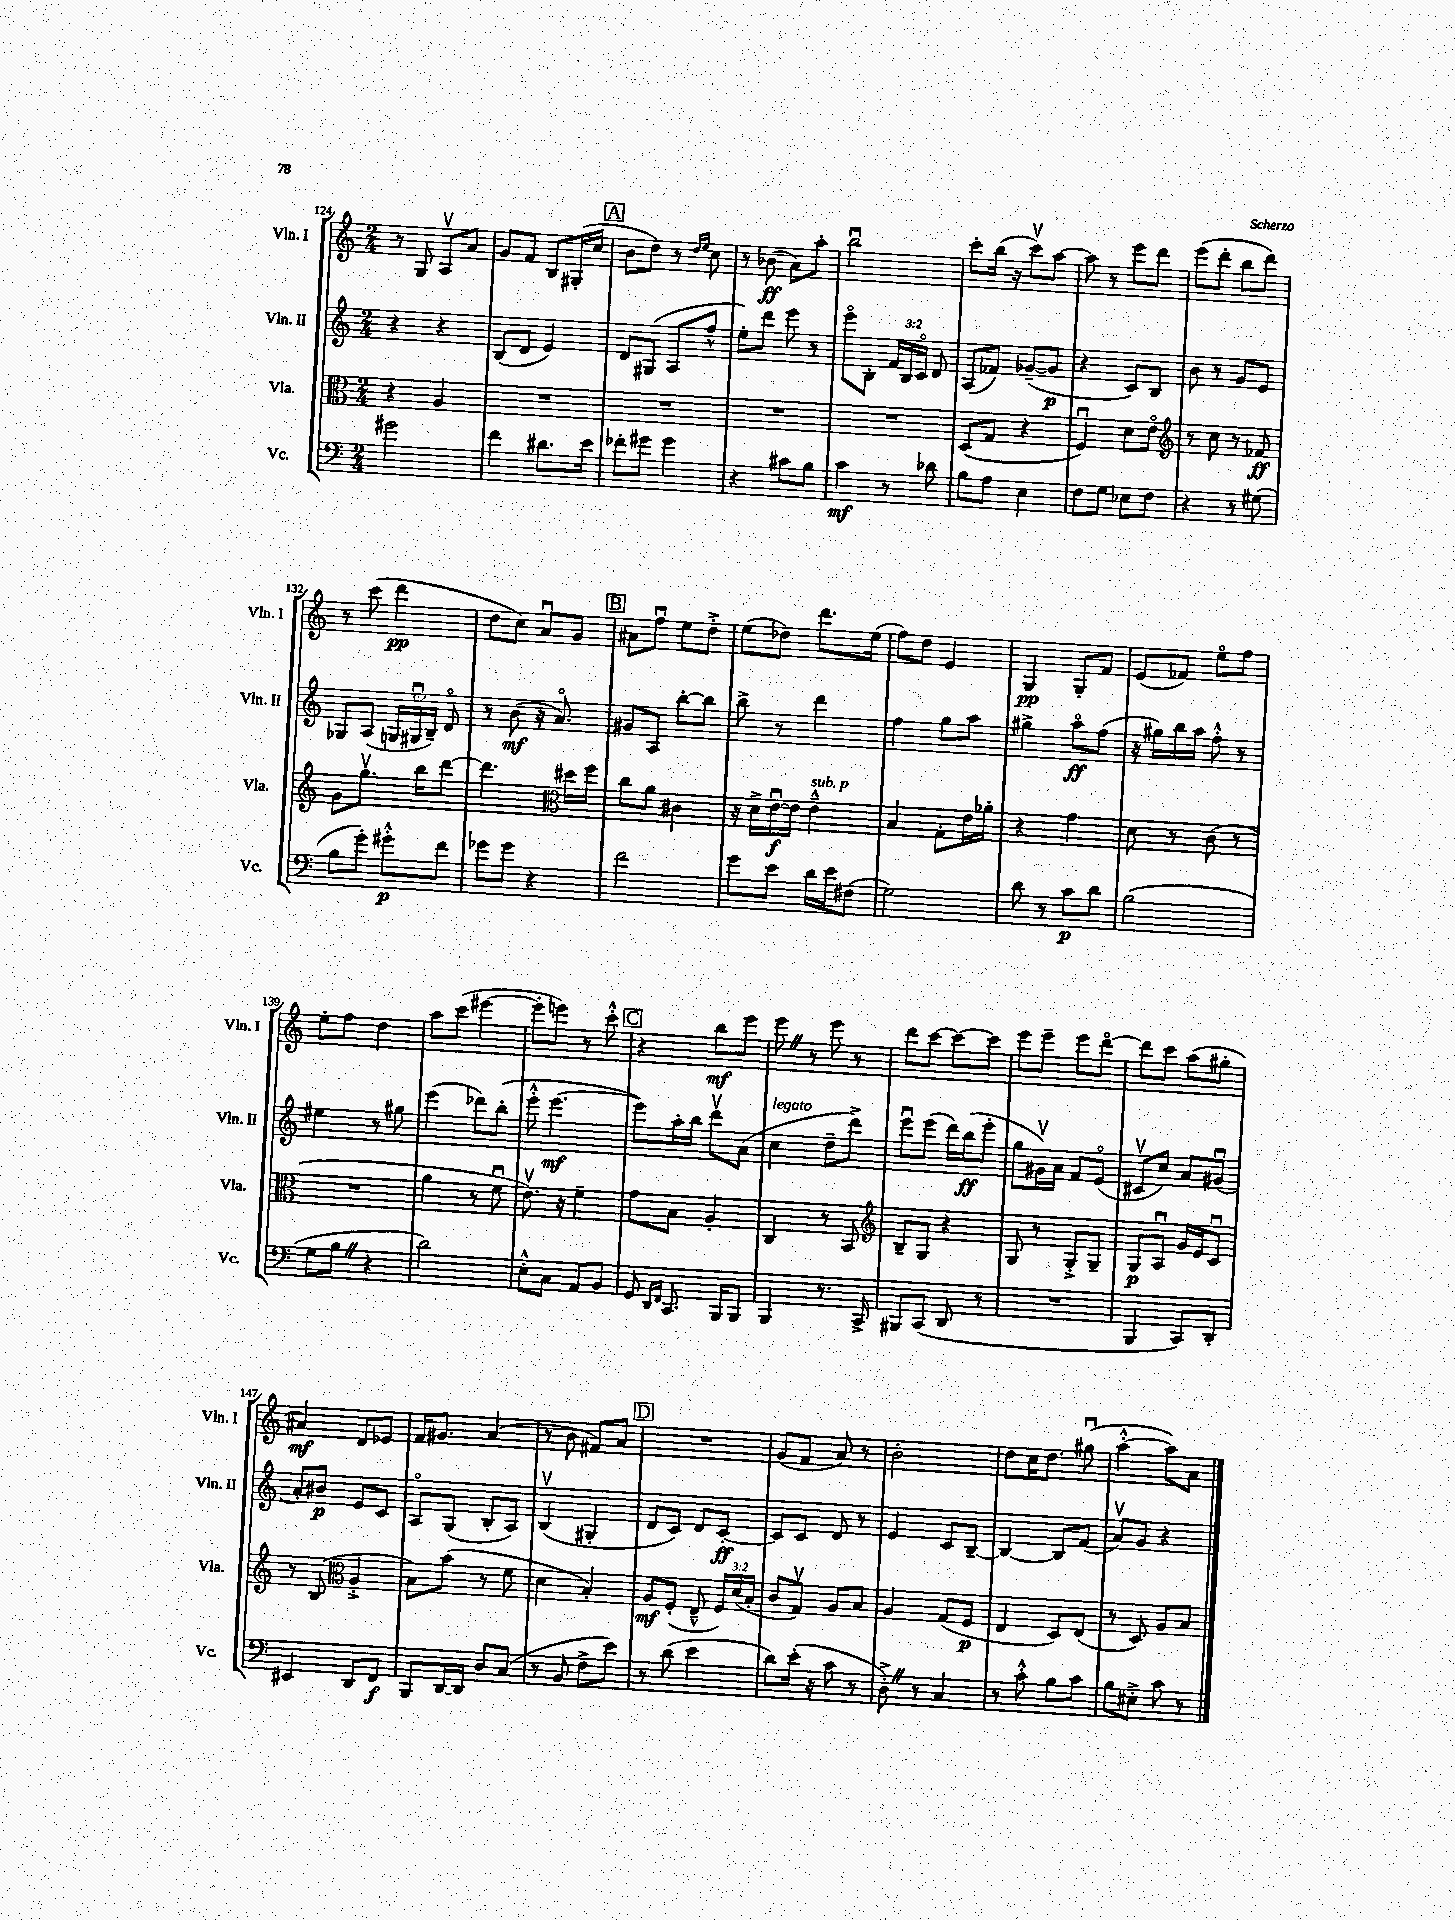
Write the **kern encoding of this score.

**kern	**dynam	**kern	**dynam	**kern	**dynam	**kern	**dynam
*part4	*part4	*part3	*part3	*part2	*part2	*part1	*part1
*staff4	*staff4	*staff3	*staff3	*staff2	*staff2	*staff1	*staff1
*I"Vc.	*	*I"Vla.	*	*I"Vln. II	*	*I"Vln. I	*
*I'Vc.	*	*I'Vla.	*	*I'Vln. II	*	*I'Vln. I	*
*clefF4	*	*clefC3	*	*clefG2	*	*clefG2	*
*k[]	*	*k[]	*	*k[]	*	*k[]	*
*M2/4	*	*M2/4	*	*M2/4	*	*M2/4	*
=124	=124	=124	=124	=124	=124	=124	=124
2g#X\	.	4r	.	4r	.	8r	.
.	.	.	.	.	.	8G/	.
.	.	4A/	.	4r	.	8Av/L	.
.	.	.	.	.	.	8a/J	.
=125	=125	=125	=125	=125	=125	=125	=125
4f\	.	2r	.	(8B/L	.	8g/L	.
.	.	.	.	8d/J	.	8f/J	.
8.d#X\L	.	.	.	4e/)	.	8B/L	.
.	.	.	.	.	.	(16G#X'/L	.
16e\Jk	.	.	.	.	.	16cc/JJ	.
!!LO:REH:place=s1:t=A
=126	=126	=126	=126	=126	=126	=126	=126
8f-X'\L	.	2r	.	8d/L	.	8b\L	.
8g#X\J	.	.	.	(8G#X/J	.	8dd\J)	.
4g#\	.	.	.	8A/L	.	8r	.
.	.	.	.	.	.	16qqdd/LL	.
.	.	.	.	.	.	16qqee/JJ	.
.	.	.	.	8ff^^/J	.	8cc\	.
=127	=127	=127	=127	=127	=127	=127	=127
4r	.	2r	.	8ee'\L)	.	8r	.
.	.	.	.	8ddd\J	.	(8b-X\	ff
8c#X\L	.	.	.	8eee\	.	8a\L)	.
8B\J	.	.	.	8r	.	8aa'\J	.
=128	=128	=128	=128	=128	=128	=128	=128
4c\	mf	2r	.	8eee\L	.	2bbu\	.
.	.	.	.	8B'\J	.	.	.
8r	.	.	.	24f/LL	.	.	.
.	.	.	.	24B/	.	.	.
.	.	.	.	24c/JJ	.	.	.
8d-X\	.	.	.	8d/	.	.	.
=129	=129	=129	=129	=129	=129	=129	=129
8B\L	.	(8D/L	.	(8A/L	.	8ccc'\L	.
8A\J	.	8G/J	.	8f-X/J)	.	(16bb\Jk	.
.	.	.	.	.	.	16r	.
4E\	.	4r	.	([8g-X~/L	.	8cccv\L)	.
.	.	.	.	8g-/J]	p	[8aa\J	.
=130	=130	=130	=130	=130	=130	=130	=130
8F\L	.	4Fu/)	.	4r	.	8aa\]	.
8G\J	.	.	.	.	.	8r	.
8E-X\L	.	8d\L	.	8c/L)	.	8eee\L	.
8F\J	.	8e\J	.	8B/J	.	8ddd\J	.
=131	=131	=131	=131	=131	=131	=131	=131
*	*	*clefG2	*	*	*	*	*
4r	.	8r	.	8b\	.	(8eee\L	.
.	.	8cc\	.	8r	.	8ddd'\J	.
8r	.	8r	.	8g/L	.	8bb\L	.
(8G#X\	.	8f-X/	ff	8e/J	.	8ddd\J)	.
!!LO:LB:g=z
=132	=132	=132	=132	=132	=132	=132	=132
8B\L	.	8g\L	.	8G-X/L	.	8r	.
8g'\J)	.	8.ggv\J	.	(8A/J	.	(8ccc\	.
8g#X'^^\L	p	.	.	24Gn/LL	.	4ddd\	pp
.	.	.	.	24G#Xu/	.	.	.
.	.	16bb\KL	.	.	.	.	.
.	.	.	.	24B~/JJ)	.	.	.
8f\J	.	[8ddd\J	.	8d/	.	.	.
=133	=133	=133	=133	=133	=133	=133	=133
8g-X\L	.	4.ddd\]	.	8r	.	8dd\L	.
8g-\J	.	.	.	(8b\	mf	8cc\J)	.
4r	.	.	.	16r	.	8au/L	.
.	.	.	.	8.a/)	.	.	.
*	*	*clefC3	*	*	*	*	*
.	.	16dd#X\LL	.	.	.	8g/J	.
.	.	16ff\JJ	.	.	.	.	.
!!LO:REH:place=s1:t=B
=134	=134	=134	=134	=134	=134	=134	=134
2f\	.	8cc\L	.	8g#X/L	.	8a#X\L	.
.	.	8a\J	.	8A/J	.	8ffu\J	.
.	.	4c#X\	.	[8bb'\L	.	8ee\L	.
.	.	.	.	8bb\J]	.	8dd'^\J	.
=135	=135	=135	=135	=135	=135	=135	=135
8g\L	.	16r	.	8bb^\	.	(8ee\L	.
.	.	16d^\LL	.	.	.	.	.
8e\J	.	[16eu\	f	8r	.	8dd-X\J)	.
.	.	16e\JJ]	.	.	.	.	.
!	!	!LO:TX:a:i:t=sub. p	!	!	!	!	!
16d\LL	.	4e~^^\	.	4ddd\	.	8.ddd\L	.
16e\J	.	.	.	.	.	.	.
(8F#X\J	.	.	.	.	.	.	.
.	.	.	.	.	.	(16ee\Jk	.
=136	=136	=136	=136	=136	=136	=136	=136
2G\)	.	4B/	.	4ff\	.	8ff\L)	.
.	.	.	.	.	.	8dd\J	.
.	.	8G'\L	.	8gg\L	.	4e/	.
.	.	16e\L	.	8aa\J	.	.	.
.	.	16a-X'\JJ	.	.	.	.	.
=137	=137	=137	=137	=137	=137	=137	=137
8d\	.	4r	.	4gg#X^\	.	4G/	pp
8r	.	.	.	.	.	.	.
8c\L	p	4g\	.	8aa\L	ff	8G'/L	.
8d\J	.	.	.	(8ff\J	.	8f/J	.
=138	=138	=138	=138	=138	=138	=138	=138
(2B\	.	8d\	.	16r	.	(8e/L	.
.	.	.	.	16gg#X\LL)	.	.	.
.	.	8r	.	16bb\	.	8f-X/J)	.
.	.	.	.	16aa\JJ	.	.	.
.	.	(8c\	.	8ff'^^\	.	8ee\L	.
.	.	8r	.	8r	.	8ff\J	.
!!LO:LB:g=z
=139	=139	=139	=139	=139	=139	=139	=139
8G\L	.	2r	.	4ee#X\	.	8ee'\L	.
8BZ\J	.	.	.	.	.	8ff\J	.
4r	.	.	.	8r	.	4dd\	.
.	.	.	.	8gg#X\	.	.	.
=140	=140	=140	=140	=140	=140	=140	=140
2d\)	.	4a\	.	(4eee\	.	8aa\L	.
.	.	.	.	.	.	(8ccc\J	.
.	.	8r	.	8ddd-X\L)	.	[4eee#X\	.
.	.	8fu\	.	(8bb'\J	.	.	.
=141	=141	=141	=141	=141	=141	=141	=141
8E'^^\L	.	8.ev\)	.	8eee'^^\	.	8eee#'\L]	.
8C\J	.	.	.	[4.eee\	mf	8eeen\J)	.
.	.	16r	.	.	.	.	.
8AA/L	.	4f~\	.	.	.	8r	.
8BB/J	.	.	.	.	.	8ccc'^^\	.
!!LO:REH:place=s1:t=C
=142	=142	=142	=142	=142	=142	=142	=142
8GG/	.	8g\L	.	8eee\L])	.	4r	.
16qqDD/LL	.	.	.	.	.	.	.
16qqFF/JJ	.	.	.	.	.	.	.
8.CC/	.	8B\J	.	16aa'\L	.	.	.
.	.	.	.	16bb\JJ	.	.	.
.	.	4A'/	.	8dddv\L	.	8bb\L	mf
16BBB/KL	.	.	.	.	.	.	.
8BBB/J	.	.	.	(8a\J	.	8eee\J	.
=143	=143	=143	=143	=143	=143	=143	=143
!	!	!	!	!LO:TX:a:i:t=legato	!	!	!
4BBB/	.	4C/	.	4cc\	.	8eeeZ\	.
.	.	.	.	.	.	8r	.
8.r	.	8r	.	8dd~\L	.	8eee\	.
.	.	8BB/	.	8ddd^\J)	.	8r	.
16CC^/	.	.	.	.	.	.	.
=144	=144	=144	=144	=144	=144	=144	=144
*	*	*clefG2	*	*	*	*	*
8BBB#X/L	.	8B~/L	.	8eeeu\L	.	8ddd\L	.
(8CC/J	.	8G/J	.	(8eee\J	.	[8ccc\J	.
8DD/	.	4r	.	16ddd\LL)	.	8ccc\L_	.
.	.	.	.	(16bb\J	ff	.	.
8r	.	.	.	8eee'\J	.	8ccc\J]	.
=145	=145	=145	=145	=145	=145	=145	=145
2r	.	8G/	.	8gg\L	.	8eee\L	.
.	.	8r	.	16g#Xv\L)	.	8eee~\J	.
.	.	.	.	16a\JJ	.	.	.
.	.	8G'^/L	.	8f/L	.	8eee\L	.
.	.	8G~/J	.	(8e/J	.	[8ddd\J	.
=146	=146	=146	=146	=146	=146	=146	=146
4BBB/	.	8G/L	p	8c#Xv/L	.	8ddd\L]	.
.	.	8Au/J	.	8cc/J)	.	8ccc\J	.
8CC/L)	.	16g/LL	.	8a/L	.	(8aa\L	.
.	.	16e/J	.	.	.	.	.
8DD'/J	.	8cu/J	.	(8g#Xu/J	.	8gg#X'\J	.
!!LO:LB:g=z
=147	=147	=147	=147	=147	=147	=147	=147
4EE#X/	.	8r	.	8a'/L)	.	4a#X/)	mf
.	.	(8B/	.	8b#X/J	p	.	.
*	*	*clefC3	*	*	*	*	*
8DD/L	.	4A'^/	.	8e/L	.	8d/L	.
8FF/J	f	.	.	8c/J	.	8e-X/J	.
=148	=148	=148	=148	=148	=148	=148	=148
8BBB/L	.	8B\L)	.	8A/L	.	16f/KL	.
.	.	.	.	.	.	8.g#X/J	.
[16DD/L	.	(8b\J	.	(8G/J	.	.	.
16DD/JJ]	.	.	.	.	.	.	.
8D/L	.	8r	.	8B'/L	.	(4a/	.
(8C/J	.	8f\	.	8A/J)	.	.	.
=149	=149	=149	=149	=149	=149	=149	=149
8r	.	4d\	.	(4Bv/	.	8r	.
8BB/	.	.	.	.	.	8b\	.
8F^\L	.	4B'/)	.	4G#X'/	.	8f#X/L)	.
8e\J)	.	.	.	.	.	8a/J	.
!!LO:REH:place=s1:t=D
=150	=150	=150	=150	=150	=150	=150	=150
8r	.	8A/L	mf	8d/L	.	2r	.
(8d\	.	(8F'/J	.	8c/J)	.	.	.
4e\	.	8E~^^/	.	8d/L	.	.	.
.	.	24F/LL)	.	[8c'/J	ff	.	.
.	.	(24d/	.	.	.	.	.
.	.	24B'/JJ	.	.	.	.	.
=151	=151	=151	=151	=151	=151	=151	=151
8d\L)	.	8c/L	.	8c/L]	.	(8g/L	.
(16e'\Jk	.	8Gv/J)	.	8c/J	.	8f/J	.
16r	.	.	.	.	.	.	.
8c\	.	8A/L	.	8d/	.	8a/)	.
8r	.	8B/J	.	8r	.	8r	.
=152	=152	=152	=152	=152	=152	=152	=152
8D'^Z\)	.	4A/	.	4e/	.	2b'\	.
8r	.	.	.	.	.	.	.
4C/	.	(8G/L	.	8c/L	.	.	.
.	.	8F/J	p	[8B~/J	.	.	.
=153	=153	=153	=153	=153	=153	=153	=153
8r	.	4E/	.	4B/_	.	8dd\L	.
8c'^^\	.	.	.	.	.	16cc\K	.
.	.	.	.	.	.	8.dd\J	.
8B\L	.	8D/L)	.	8B/L]	.	.	.
8c\J	.	(8E/J	.	(8f/J	.	(8gg#Xu\	.
=154	=154	=154	=154	=154	=154	=154	=154
8B\L	.	8r	.	8av/L)	.	[4aa'^^\	.
8E#X'^\J	.	8D/)	.	8g/J	.	.	.
8c\	.	8A/L	.	4r	.	8aa\L])	.
8r	.	8B/J	.	.	.	8a\J	.
==	==	==	==	==	==	==	==
*-	*-	*-	*-	*-	*-	*-	*-
